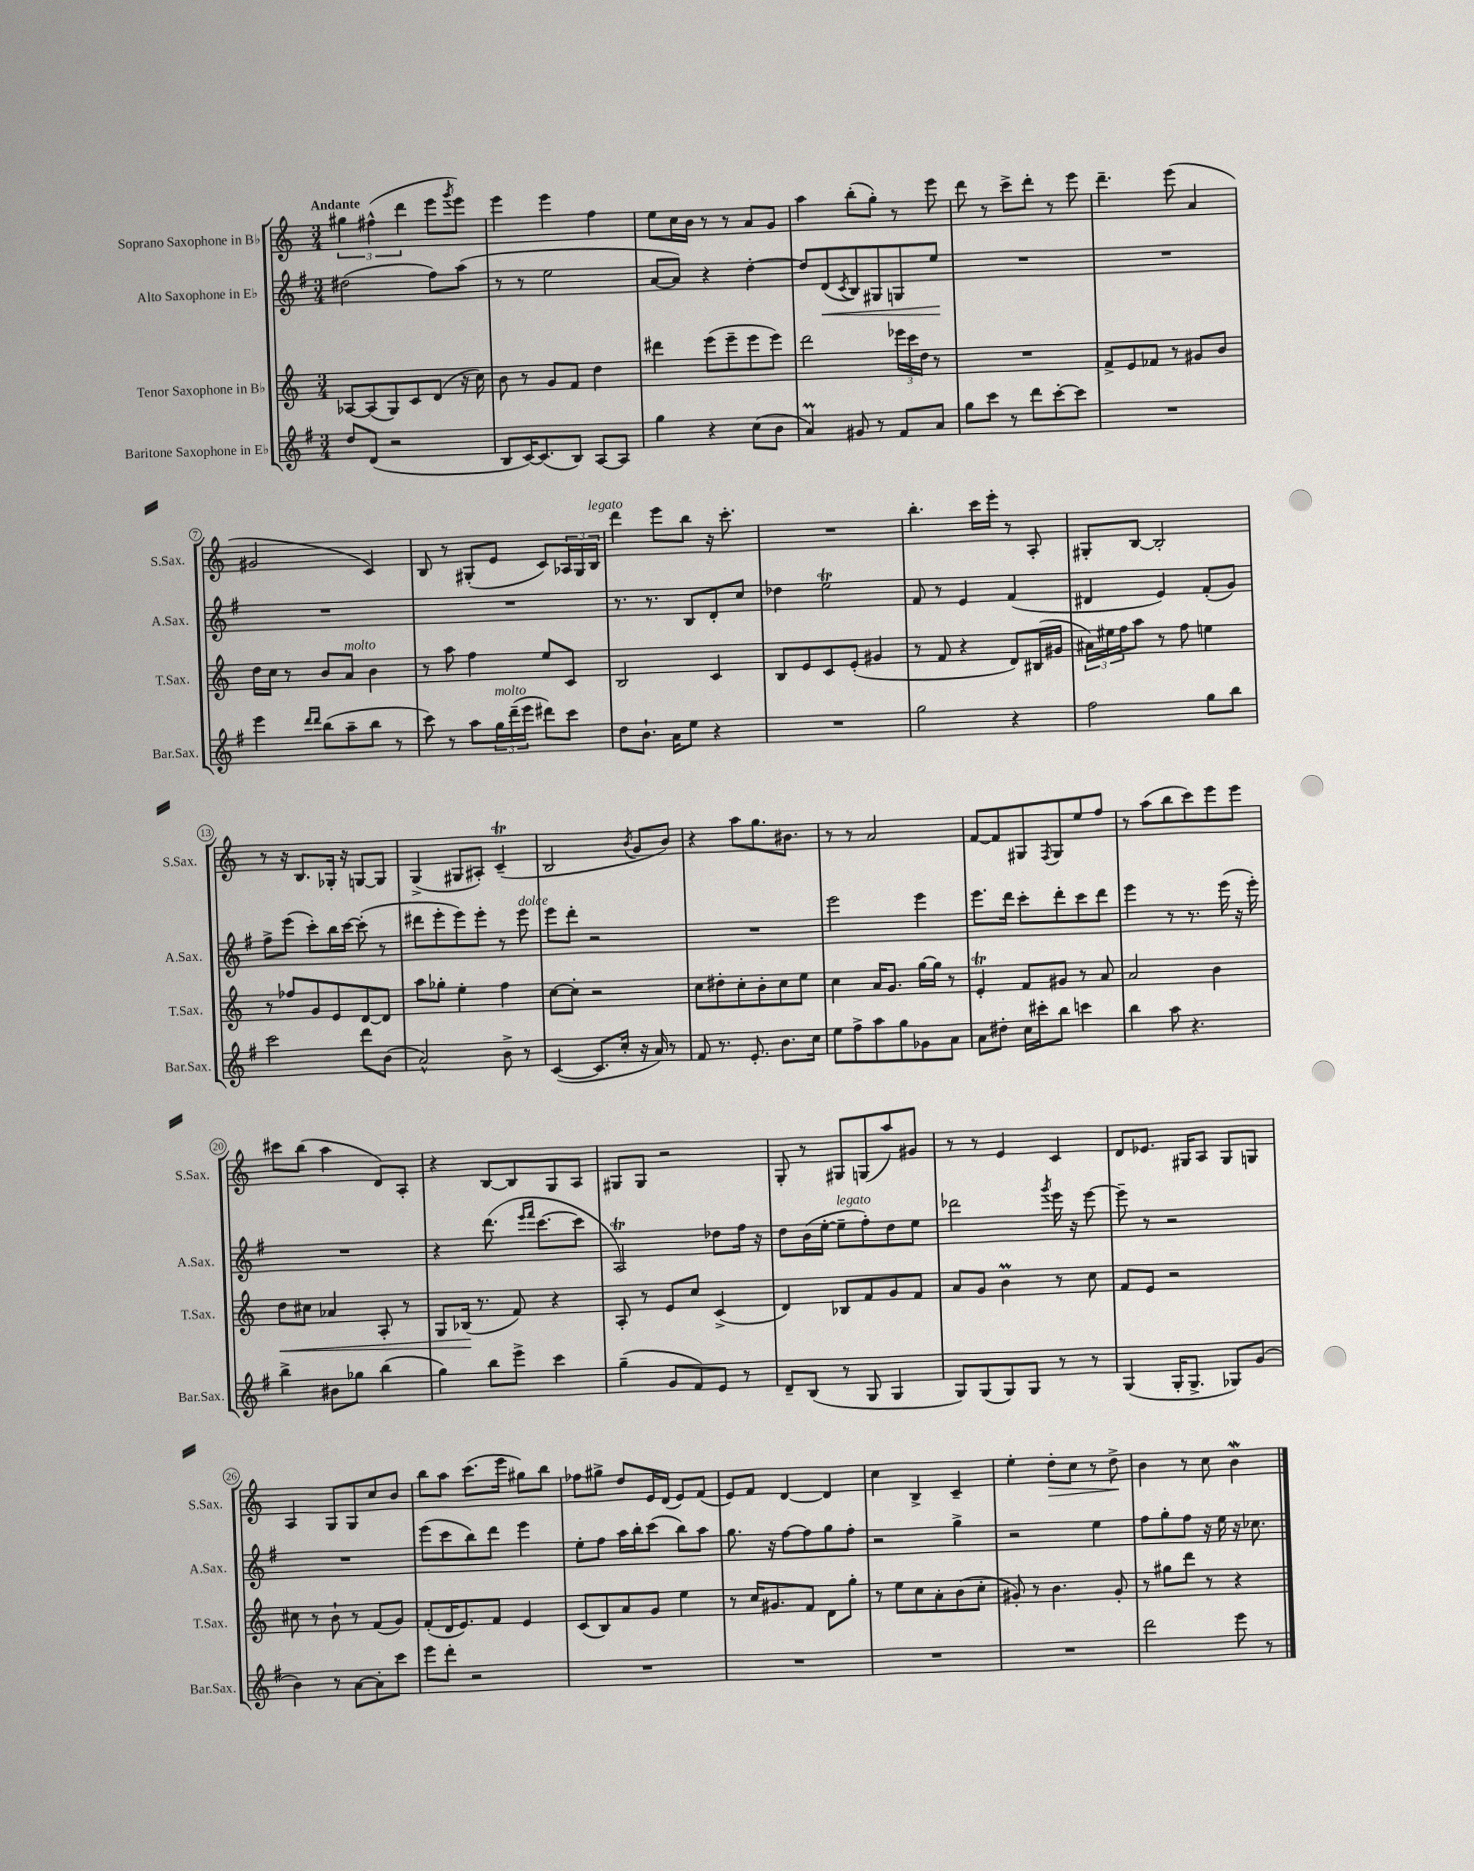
<<
\new StaffGroup <<
\new Staff = "s0" \with { instrumentName = "Soprano Saxophone in Bb" shortInstrumentName = "S.Sax." } {
    \clef treble \key c \major \numericTimeSignature \time 3/4 \tempo "Andante"
    \tuplet 3/2 { gis''4 fis''4-^( d'''4 } e'''8 \acciaccatura { g'''8 } e'''8) |
    e'''4 e'''4 f''4 |
    e''8 c''16 b'16 r8 r8 a'8 g'8 |
    a''4 b''8-.( g''8-.) r8 e'''8 |
    d'''8 r8 c'''8-> d'''8-. r8 e'''8 |
    d'''4.-- e'''8( a'4 |
    gis'2 c'4) |
    b8 r8 gis8-.( e'8 c'8) \tuplet 3/2 { aes16 gis16 b16^\markup { \italic "legato" } } |
    d'''4 e'''8 b''8 r16 c'''8.-. |
    R2. |
    b''4.-. c'''16 e'''16-. r8 a8-. |
    gis8-. b8~ b2-. |
    r8 r16 b8. ges16-. r16 g8~ g8 |
    g4->( gis8 ais8-.) c'4--\trill( |
    b2 \acciaccatura { b'8 } g'8 b'8) |
    r4 a''8 g''8. bis'8. |
    r8 r8 a'2 |
    f'8~ f'8 gis8 \acciaccatura { f8 } gis8 e''8 f''8 |
    r8 a''8( b''8 c'''8) e'''8 e'''8 |
    cis'''8 b''8( a''4 d'8) a8-. |
    r4 b8~ b8 g8 a8 |
    gis8 gis8 r2 |
    g8-. r8 gis8 g8( a''8) gis'8 |
    r8 r8 e'4 c'4 |
    d'8 ees'8. gis16 a8 gis8 g8 |
    a4 g8 g8 c''8 b'8 |
    b''8 a''8 c'''8.( e'''16 gis''8) b''8 |
    fes''8 gis''8-> d''8 e'16 d'16( e'8) f'8( |
    e'8) f'8 d'4~ d'4 |
    c''4 b4-> c'4-- |
    e''4-. d''8-.\> c''8 r8 d''8->\! |
    b'4 r8 c''8 b'4\mordent \bar "|." |
}
\new Staff = "s1" \with { instrumentName = "Alto Saxophone in Eb" shortInstrumentName = "A.Sax." } {
    \clef treble \key g \major \numericTimeSignature \time 3/4
    dis''2( fis''8) a''8( |
    r8 r8 e''2 |
    a'8~ a'8) r4 d''4~-. |
    d''8 d'8\<( \acciaccatura { c'8 } b8) gis8 g8 e''8\! |
    R2. |
    R2. |
    R2. |
    R2. |
    r8. r8. b8 d'8-. c''8 |
    des''4 e''2\trill |
    fis'8 r8 e'4 fis'4( |
    dis'4 e'4) fis'8-.( g'8) |
    fis''8-> e'''8( c'''8-.) b''16 c'''16~ c'''8-.( r8 |
    dis'''8 e'''8-. e'''8) e'''8-. r8 e'''8^\markup { \italic "dolce" } |
    e'''8 d'''8-. r2 |
    R2. |
    e'''2 e'''4 |
    e'''8. d'''16 c'''8-. d'''8-. c'''8 d'''8 |
    e'''4 r8 r8. e'''16( r16 e'''16-.) |
    R2. |
    r4 d'''8.( \grace { e'''16 fis'''16 } c'''8.~ c'''8 |
    a2\trill) des''8 fis''16 r16 |
    d''8 b'16( e''16~-. e''8--^\markup { \italic "legato" } fis''8-.) d''8 e''8 |
    des'''2 \acciaccatura { g'''8 } e'''16 r16 e'''8~ |
    e'''8-- r8 r2 |
    R2. |
    e'''8( c'''8 b''8) d'''8 e'''4 |
    e''8-. fis''8 a''16 b''16-. c'''8( b''8) a''8 |
    g''8. r16 fis''8~ fis''8 g''8 fis''8-. |
    r2 g''4-> |
    r2 e''4 |
    fis''8 g''8-. fis''8 r16 e''16 r16 ces''8. \bar "|." |
}
\new Staff = "s2" \with { instrumentName = "Tenor Saxophone in Bb" shortInstrumentName = "T.Sax." } {
    \clef treble \key c \major \numericTimeSignature \time 3/4
    aes8~ aes8( g8) c'8 d'8( r16 c''16) |
    b'8 r8 g'8 f'8 d''4 |
    dis'''4 e'''8( e'''8-- e'''8 e'''8) |
    d'''2 \tuplet 3/2 { ees'''16 c'''16 d''16 } r8 |
    R2. |
    f'8-> e'8 fes'8 r8 gis'8 b'8 |
    d''16 c''16 r8 b'8 a'8^\markup { \italic "molto" } b'4 |
    r8 a''8 f''4 e''8 c'8 |
    b2 c'4 |
    b8 e'8 c'8 e'8-.( gis'4 |
    r8 f'8 r4 d'8) bis16( gis'16 |
    \tuplet 3/2 { ais'16) eis''16 f''16 } a''8 r8 f''8 e''4 |
    r8 fes''8 g'8 e'8 d'8~ d'8 |
    a''8 ges''8-. e''4-. f''4 |
    c''8~ c''8-. r2 |
    c''8 dis''8-. c''8-. b'8-. c''8 e''8 |
    c''4 a'16 g'8. g''16~ g''16 r8 |
    e'4-.\trill f'8 gis'8 r8 a'8 |
    a'2 b'4 |
    d''8\< cis''8 aes'4 a8-. r8 |
    g8 bes16\!( r8. f'8) r4 |
    a8-. r8 e'8 c''8 c'4->( |
    d'4) bes8 f'8 g'8 f'8 |
    a'8 g'8 b'4\prall r8 c''8 |
    f'8 e'8 r2 |
    cis''8 r8 b'8-! r8 f'8( g'8) |
    f'8-.( d'16 e'8.) f'8 e'4 |
    c'8( b8) a'8 g'8 e''4 |
    r8 c''16 gis'8. f'8 d'8 g''8-. |
    r8 e''8 c''8 a'8-. b'8( c''8-. |
    gis'8-.) r8 b'4. gis'8-. |
    r8 gis''8 d'''8 r8 r4 \bar "|." |
}
\new Staff = "s3" \with { instrumentName = "Baritone Saxophone in Eb" shortInstrumentName = "Bar.Sax." } {
    \clef treble \key g \major \numericTimeSignature \time 3/4
    d''8 d'8( r2 |
    b8 c'16~) c'8.( b8) a8~ a8 |
    g''4 r4 c''8( b'8 |
    a'4\prall) gis'8 r8 fis'8 a'8 |
    g''8 c'''8 r8 d'''8 c'''8~-. c'''8 |
    R2. |
    e'''4 \grace { d'''16 d'''16 } b''8( a''8-- b''8 r8 |
    c'''8) r8 a''8 \tuplet 3/2 { g''16^\markup { \italic "molto" } d'''16--( e'''16 } dis'''8) c'''8 |
    d''8 b'8.-! a'16 e''8 r4 |
    R2. |
    g''2 r4 |
    fis''2 g''8 b''8 |
    c'''2 d'''8 b'8( |
    a'2-^) b'8-> r8 |
    c'4~( c'8. c''16-. r16 a'16) r8 |
    fis'8 r8. e'8.-. b'8. c''16 |
    e''8 fis''8-> a''8 g''8 ges'8 a'8 |
    a'8 dis''8-. c''16 cis'''16-. b''8 c'''4 |
    b''4 a''8 r4. |
    b''4-> bis'8 ges''8 b''4( |
    g''4) b''8 e'''8-> c'''4 |
    g''4--( g'8 fis'8) e'8 r8 |
    d'8-- b8( r8 g8 g4 |
    g8) g8( g8) g8 r8 r8 |
    g4( g16-. g8.-> ges8) g'8( |
    b'4) r8 a'8~ a'8-. c'''8 |
    e'''8 d'''8-. r2 |
    R2. |
    R2. |
    R2. |
    R2. |
    d'''2 e'''8 r8 \bar "|." |
}
>>
>>
\layout { \context { \Score \override BarNumber.stencil = #(make-stencil-circler 0.1 0.3 ly:text-interface::print) } }
